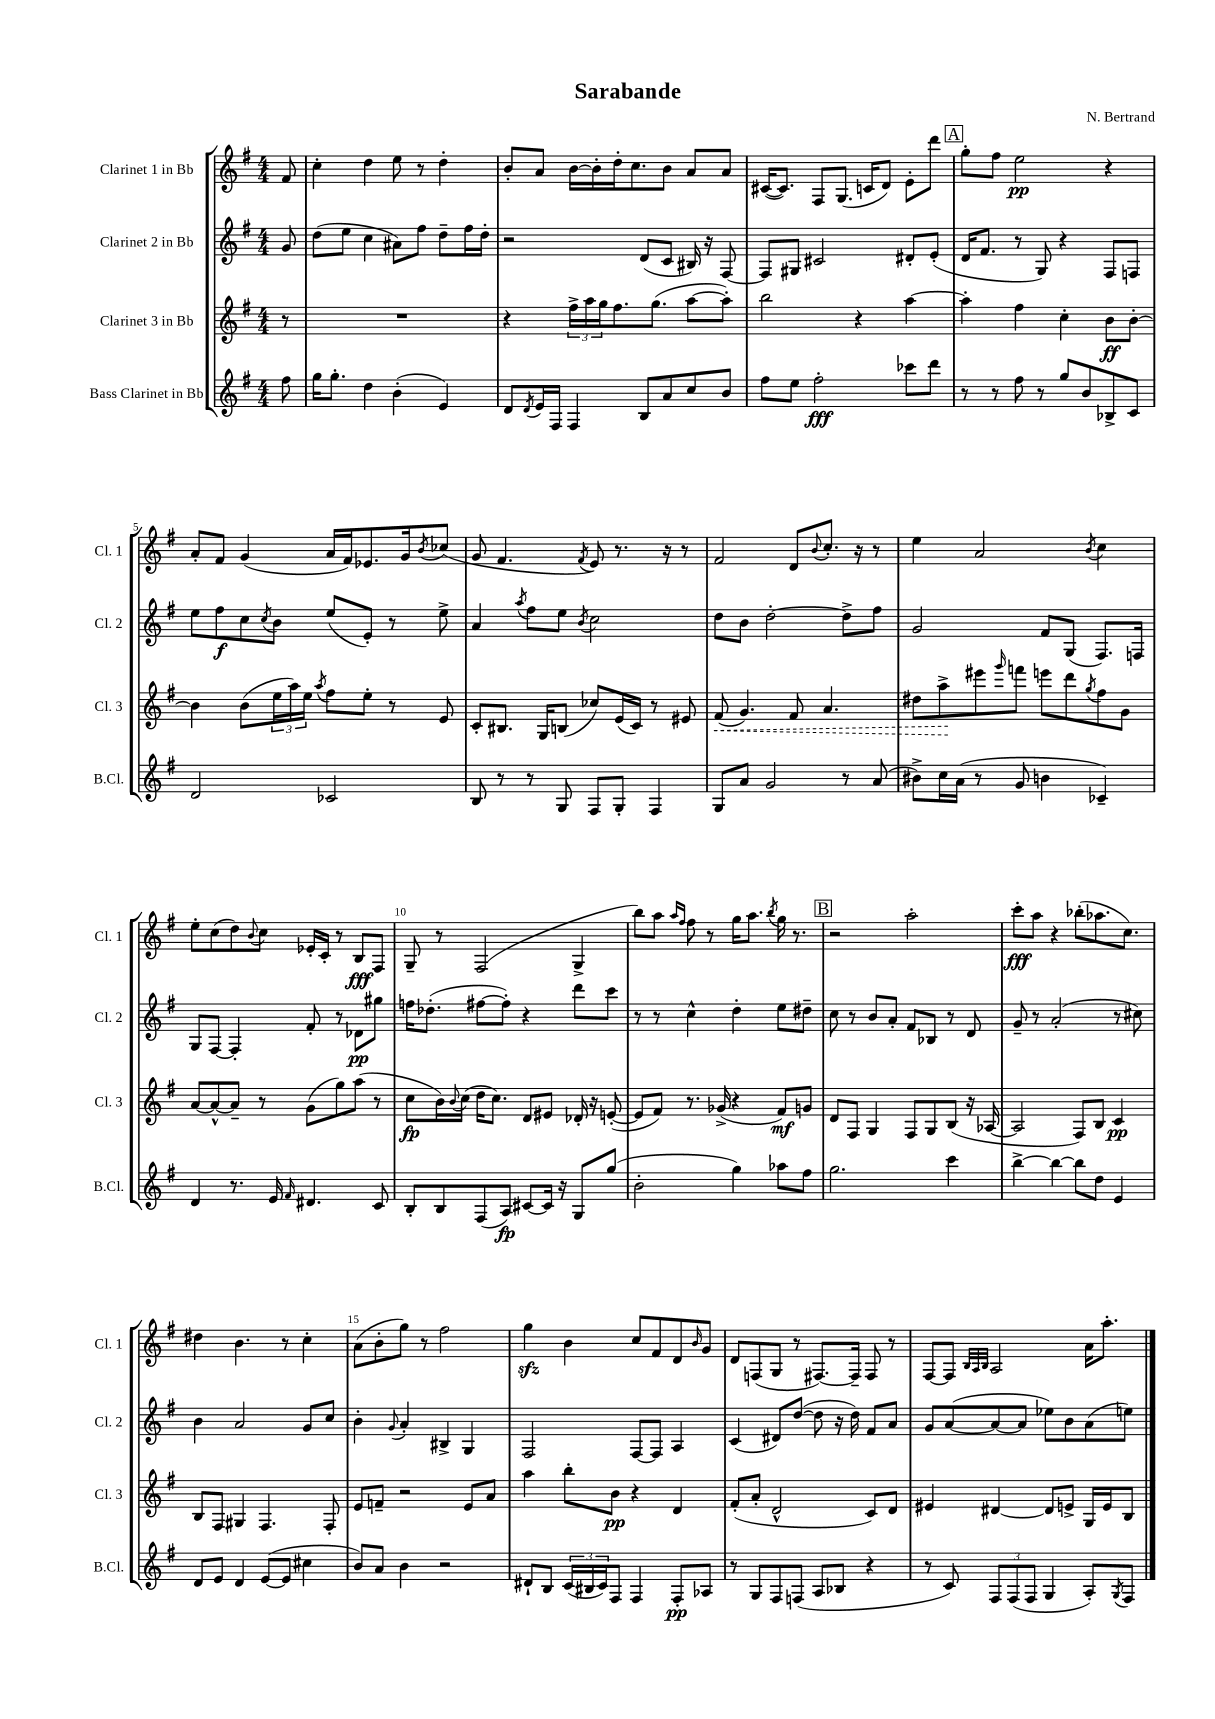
\header { title = "Sarabande" composer = "N. Bertrand" }
<<
\new StaffGroup <<
\new Staff = "s0" \with { instrumentName = "Clarinet 1 in Bb" shortInstrumentName = "Cl. 1" } {
    \clef treble \key g \major \numericTimeSignature \time 4/4 \partial 8
    fis'8 |
    c''4-. d''4 e''8 r8 d''4-. |
    b'8-. a'8 b'16~ b'16-. d''16-. c''8. b'8 a'8 a'8 |
    cis'16~( cis'8.) fis8 g8.( c'16 d'8) e'8-. d'''8 |
    \mark \markup { \box "A" } g''8-. fis''8 e''2\pp r4 |
    a'8-. fis'8 g'4( a'16 fis'16) ees'8. g'16 \acciaccatura { b'8 } ces''8( |
    g'8 fis'4. \acciaccatura { fis'8 } e'8) r8. r16 r8 |
    fis'2 d'8 \appoggiatura { b'8 } c''8.-. r16 r8 |
    e''4 a'2 \acciaccatura { b'8 } c''4 |
    e''8-. c''8( d''8) \appoggiatura { b'8 } c''8 ees'16-. c'16-. r8 b8\fff fis8 |
    g8-- r8 fis2( g4-> |
    b''8) a''8 \grace { a''16 fis''16 } fis''8 r8 g''16 a''8. \acciaccatura { b''8 } g''16 r8. |
    \mark \markup { \box "B" } r2 a''2-. |
    c'''8-.\fff a''8 r4 bes''8-.( aes''8. c''8.) |
    dis''4 b'4. r8 c''4-. |
    a'8( b'8-. g''8) r8 fis''2 |
    g''4\sfz b'4 c''8 fis'8 d'8 \grace { b'16 } g'8 |
    d'8 f8( g8 r8 fis8.~) fis16-- fis8 r8 |
    fis8~ fis8 \grace { b32 a32 b32 } a2 a'16 a''8.-. \bar "|." |
}
\new Staff = "s1" \with { instrumentName = "Clarinet 2 in Bb" shortInstrumentName = "Cl. 2" } {
    \clef treble \key g \major \numericTimeSignature \time 4/4 \partial 8
    g'8 |
    d''8( e''8 c''4 ais'8) fis''8 d''8-- fis''16 d''16-. |
    r2 d'8( c'8 bis16) r16 fis8~ |
    fis8 gis8 cis'2 dis'8-. e'8-.( |
    \mark \markup { \box "A" } d'16 fis'8. r8 g8) r4 fis8 f8 |
    e''8 fis''8\f c''8 \acciaccatura { c''8 } b'8 e''8( e'8-.) r8 e''8-> |
    a'4 \acciaccatura { a''8 } fis''8 e''8 \acciaccatura { b'8 } c''2 |
    d''8 b'8 d''2~-. d''8-> fis''8 |
    g'2 fis'8 g8( fis8.) f16 |
    g8 fis8~ fis4-. fis'8-. r8 des'8\pp gis''8 |
    f''16 des''8.-.( fis''8~ fis''8-.) r4 d'''8 c'''8 |
    r8 r8 c''4-^ d''4-. e''8 dis''8-- |
    \mark \markup { \box "B" } c''8 r8 b'8 a'8-. fis'8 bes8 r8 d'8 |
    g'8-- r8 a'2-.( r8 cis''8) |
    b'4 a'2 g'8 c''8 |
    b'4-. \appoggiatura { g'8 } a'4-. bis4-> g4 |
    fis2 fis8~ fis8 a4 |
    c'4( dis'8) d''8~( d''8 r16 d''16) fis'8 a'8 |
    g'8 a'8~( a'8~ a'8 ees''8) b'8 a'8( e''8) \bar "|." |
}
\new Staff = "s2" \with { instrumentName = "Clarinet 3 in Bb" shortInstrumentName = "Cl. 3" } {
    \clef treble \key g \major \numericTimeSignature \time 4/4 \partial 8
    r8 |
    R1 |
    r4 \tuplet 3/2 { fis''16-> a''16 g''16 } fis''8. g''8.( a''8~ a''8-.) |
    b''2 r4 a''4~ |
    \mark \markup { \box "A" } a''4-. fis''4 c''4-. b'8\ff b'8~-. |
    b'4 b'8( \tuplet 3/2 { e''16 a''16) e''16 } \acciaccatura { a''8 } fis''8 e''8-. r8 e'8 |
    c'8-. bis8. g16 b8( ces''8) e'16( c'16) r8 eis'8 |
    \once \override Hairpin.style = #'dashed-line fis'8\<( g'4.) fis'8 a'4. |
    dis''8 a''8->\! eis'''8 \grace { g'''16 } f'''8 e'''8 d'''8 \acciaccatura { g''8 } fis''8 g'8 |
    a'8~ a'8~-^ a'8-- r8 g'8( g''8) a''8( r8 |
    c''8\fp b'16) \appoggiatura { b'8 } c''16( d''16 c''8.) d'8 eis'8 des'16-. r16 e'8~-.( |
    e'8 fis'8) r8. ges'16->( r4 fis'8\mf) g'8 |
    \mark \markup { \box "B" } d'8 fis8 g4 fis8 g8 b8( r16 aes16~ |
    aes2 fis8) b8 c'4\pp |
    b8 fis8 gis4 fis4. fis8-. |
    e'8 f'8-- r2 e'8 a'8 |
    a''4 b''8-. b'8\pp r4 d'4 |
    fis'8-.( a'8-. d'2-^ c'8) d'8 |
    eis'4 dis'4~ dis'8 e'8-> g16 e'16 b8 \bar "|." |
}
\new Staff = "s3" \with { instrumentName = "Bass Clarinet in Bb" shortInstrumentName = "B.Cl." } {
    \clef treble \key g \major \numericTimeSignature \time 4/4 \partial 8
    fis''8 |
    g''16 g''8.-. d''4 b'4-.( e'4) |
    d'8 \acciaccatura { d'8 } e'16 fis16 fis4 b8 a'8 c''8 b'8 |
    fis''8 e''8 fis''2-.\fff ces'''8 d'''8 |
    \mark \markup { \box "A" } r8 r8 fis''8 r8 g''8 b'8 bes8-> c'8 |
    d'2 ces'2 |
    b8 r8 r8 g8 fis8 g8-. fis4 |
    g8 a'8 g'2 r8 a'8( |
    bis'8->) c''16 a'16( r8 g'8 b'4 ces'4--) |
    d'4 r8. e'16 \grace { fis'16 } dis'4. c'8 |
    b8-. b8 fis8( a8\fp) cis'8~ cis'16 r16 g8 g''8( |
    b'2-. g''4) aes''8 fis''8 |
    \mark \markup { \box "B" } g''2. c'''4 |
    b''4~-> b''4~ b''8 d''8 e'4 |
    d'8 e'8 d'4 e'8~( e'8 cis''4 |
    b'8) a'8 b'4 r2 |
    dis'8-! b8 \tuplet 3/2 { c'16( bis16 c'16) } fis8 fis4 fis8-.\pp aes8 |
    r8 g8 fis8 f8( a8 bes8 r4 |
    r8 c'8) \tuplet 3/2 { fis8 fis8( fis8 } g4 a8-.) \acciaccatura { g8 } fis8 \bar "|." |
}
>>
>>
\layout { \context { \Score \override BarNumber.break-visibility = ##(#f #t #t) barNumberVisibility = #(every-nth-bar-number-visible 5) } }
